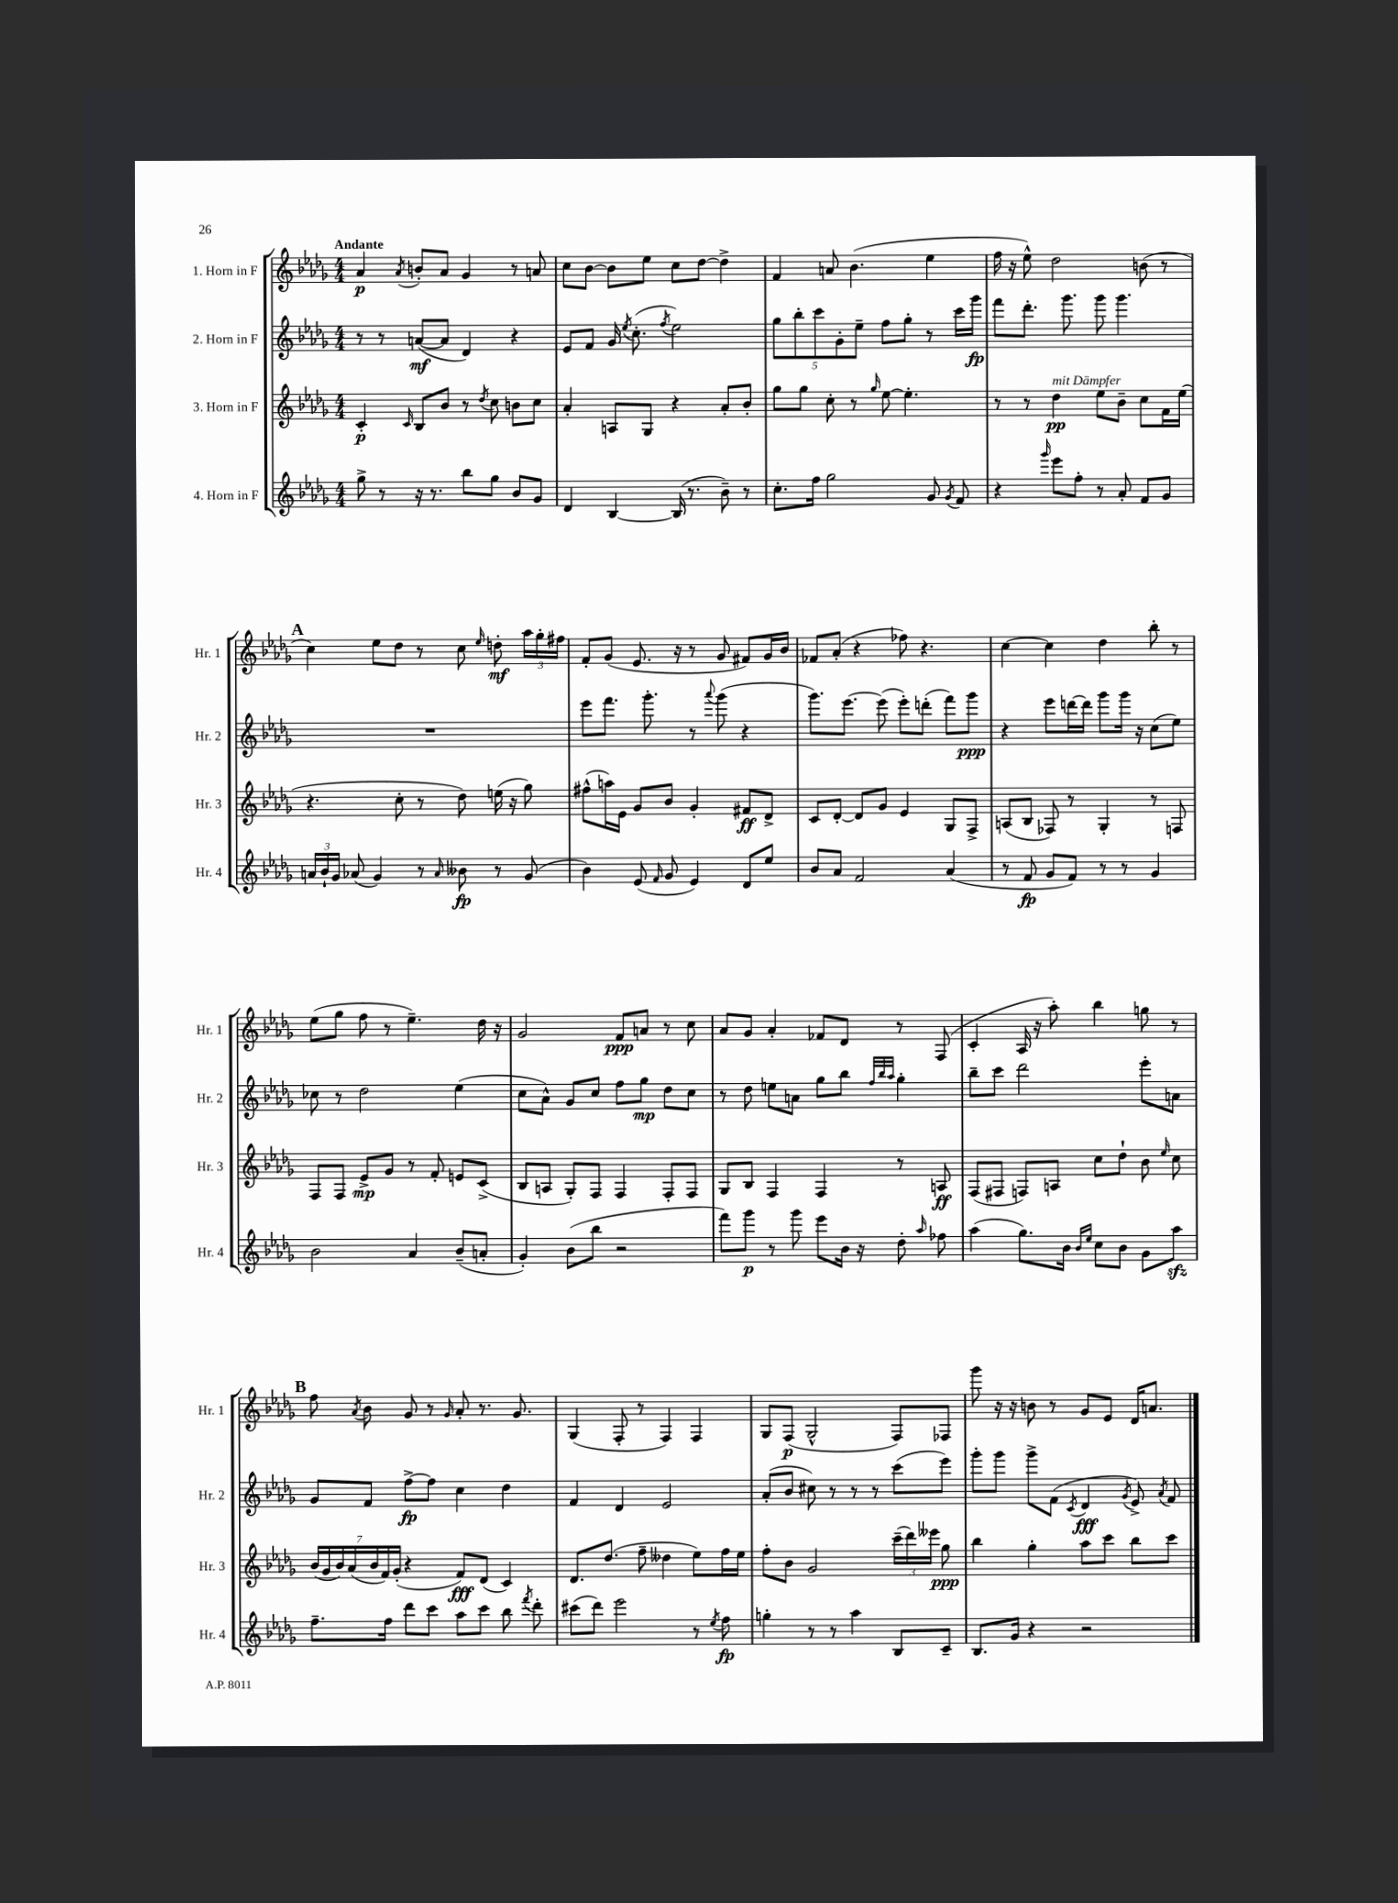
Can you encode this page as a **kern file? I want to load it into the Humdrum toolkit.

**kern	**kern	**kern	**kern
*staff4	*staff3	*staff2	*staff1
*clefG2	*clefG2	*clefG2	*clefG2
*k[b-e-a-d-g-]	*k[b-e-a-d-g-]	*k[b-e-a-d-g-]	*k[b-e-a-d-g-]
*M4/4	*M4/4	*M4/4	*M4/4
8gg-^\	4c'/	8r	4a-/
8r	.	8r	.
.	16qqc/	.	8qa-/
16r	8B-/L	([8a/L	8b'/L
8.r	.	.	.
.	8b-/J	8a/]J	8a-/J
8bb-\L	8r	4d-/)	4g-/
.	8qdd-/	.	.
8gg-\J	8cc\	.	.
8b-/L	8b\L	4r	8r
8g-/J	8cc\J	.	8a/
=	=	=	=
4d-/	4a-'/	8e-/L	8cc\L
.	.	8f/J	[8b-\J
[4B-/	8A/L	16g-/	8b-\]L
.	.	8qee-/	.
.	.	(8.cc'\	.
.	8G-/J	.	8ee-\J
.	.	8qff/	.
(16B-/]	4r	2ee-\)	8cc\L
8.r	.	.	.
.	.	.	[8dd-\J
8b-~\)	8a-'/L	.	4dd-^\]
8r	8b-'/J	.	.
=	=	=	=
8.cc'\L	8gg-\L	10gg-\L	4f/
.	.	10bb-'\	.
.	8gg-\J	.	.
16ff\Jk	.	.	.
.	.	10ccc\	.
2gg-\	8cc'\	.	8a/
.	.	10g-'\	.
.	8r	.	(4.b-\
.	.	10ee-~\J	.
.	16qqgg-/	.	.
.	[8ee-\	8ff\L	.
.	4.ee-'\]	8gg-'\J	.
8g-/	.	8r	4ee-\
8qg-/	.	.	.
8f/	.	16ccc\LL	.
.	.	16ggg-\JJ	.
=	=	=	=
4r	8r	8fff\L	16ff\
.	.	.	16r
.	8r	8.ddd-'\J	8ee-^^\)
16qqggg-/	.	.	.
8eee-\L	4dd-\	.	2dd-\
.	.	8.ggg-\	.
8ff'\J	.	.	.
8r	8ee-\L	8ggg-\	.
8a-'/	8b-~\J	4.ggg-\	.
8f/L	8cc\L	.	(8b\
8g-/J	16f\L	.	8r
.	(16ee-\JJ	.	.
=	=	=	=
24a/LL	4.r	1r	4cc\)
24b-`/	.	.	.
24g-/JJ	.	.	.
(8a-/	.	.	.
4g-/)	.	.	8ee-\L
.	8cc'\	.	8dd-\J
8r	8r	.	8r
16qqa-/	.	.	.
8b--\	8dd-\)	.	8cc\
.	.	.	16qqee-/
8r	(16ee\	.	8dd'\
.	16r	.	.
(8g-/	8gg-\)	.	24aa-\LL
.	.	.	24gg-'\
.	.	.	24ff#\JJ
=	=	=	=
4b-\)	(8ff#^^\L	8eee-\L	8f'/L
.	16aa\L)	8.fff\J	(8g-/J
.	16e-\JJ	.	.
(8e-/	8g-/L	.	8.e-/
.	.	8.ggg-'\	.
16qqf/	.	.	.
8g-/	8b-/J	.	.
.	.	.	16r
4e-/)	4g-'/	8r	8r
.	.	8qqaaa-/	.
.	.	(8ggg-\	8g-/
8d-/L	8f#/L	4r	8f#/L)
8ee-/J	8d-^/J	.	16g-/L
.	.	.	16b-/JJ
=	=	=	=
8b-/L	8c/L	8.ggg-\L)	8f-/L
8a-/J	[8d-'/J	.	(8a-'/J
.	.	[8.eee-\J	.
2f/	8d-/]L	.	4r
.	8g-/J	(8eee-\]	.
.	4e-/	8eee-'\L)	8ff-\)
.	.	(8ddd'\J	4.r
(4a-/	8G-/L	8fff\L)	.
.	8F^/J	8ggg-\J	.
=	=	=	=
8r	(8A/L	4r	[4cc\
8f/	8B-/J	.	.
8g-/L	8F-/)	8eee-\L	4cc\]
8f/J)	8r	[16ddd\L	.
.	.	16ddd\]JJ	.
8r	4G-'/	8ggg-\L	4dd-\
8r	.	16ggg-\Jk	.
.	.	16r	.
4g-/	8r	(8cc\L	8bb-'\
.	8F/	8ee-\J)	8r
=	=	=	=
2b-\	8F/L	8cc-\	(8ee-\L
.	8F/J	8r	8gg-\J
.	8e-^/L	2dd-\	8ff\
.	8g-/J	.	8r
4a-/	8r	.	4.ee-~\)
.	8f'/	.	.
(8b-~/L	8e/L	(4ee-\	.
8a'/J	(8c^/J	.	16dd-\
.	.	.	16r
=	=	=	=
4g-'/)	8B-/L	8cc\L	2g-/
.	8A/J	8a-^^\J)	.
(8b-\L	8G-'/L)	8g-/L	.
8bb-\J	8F/J	8cc/J	.
2r	4F/	8ff\L	8f/L
.	.	8gg-\J	8a/J
.	8F'/L	8dd-\L	8r
.	8F/J	8cc\J	8cc\
=	=	=	=
8fff\L)	8G-/L	8r	8a-/L
8ggg-\J	8B-/J	8dd-\	8g-/J
8r	4F/	8ee\L	4a-'/
8ggg-\	.	8a\J	.
8eee-\L	4F/	8gg-\L	8f-/L
16b-\Jk	.	8bb-\J	8d-/J
16r	.	.	.
.	.	32qqff/LLL	.
.	.	32qqbb-/	.
.	.	32qqaa-/JJJ	.
8dd-'\	8r	4gg-'\	8r
16qqaa-/	.	.	.
8ff-\	8A/	.	(8F/
=	=	=	=
(4aa-\	(8F/L	8bb-~\L	4c'/
.	8F#/J	8ccc\J	.
8.gg-\L)	8F/L)	2ddd-\	16A-/
.	.	.	16r
.	8A/J	.	8aa-'\)
16b-\Jk	.	.	.
16qqb-/LL	.	.	.
16qqee-/JJ	.	.	.
8cc\L	8cc\L	.	4bb-\
8b-\J	8dd-`\J	.	.
8g-\L	8b-\	8eee-'\L	8gg\
.	16qqee-/	.	.
8aa-\J	8cc\	8a\J	8r
=	=	=	=
8.ff~\L	(28b-/LL	8g-/L	8ff\
.	28g-/	.	.
.	28b-/)	.	.
.	(28a-/	.	.
.	.	.	8qa-/
.	.	8f/J	8b-\
.	28b-/	.	.
.	28f/)	.	.
16ff\Jk	.	.	.
.	(28g-'/JJ	.	.
8ddd-\L	4r	[8ff^\L	8g-/
8ccc\J	.	8ff\]J	8r
.	.	.	16qqg-/
8aa-\L	8f/L)	4cc\	8a-'/
8ccc\J	(8d-/J	.	8.r
8bb-\	4c/)	4dd-\	.
.	.	.	8.g-/
8qfff/	.	.	.
8ddd-'\	.	.	.
=	=	=	=
(8ccc#\L	8.d-/L	4f/	(4G-/
8ddd-\J)	.	.	.
.	(8.dd-/J	.	.
2eee-\	.	4d-/	8F'/
.	8ff~\	.	8r
.	4dd--\	2e-/	4F/)
8r	8ee-\L)	.	4F/
8qee-/	.	.	.
8ff\	16ff\L	.	.
.	16ee-\JJ	.	.
=	=	=	=
4gg'\	8ff'\L	(8a-'/L	8G-/L
.	8b-\J	8b-/J	(8F/J
8r	2g-/	8cc#\)	2G-^^/
8r	.	8r	.
4aa-\	.	8r	.
.	.	8r	.
8B-/L	(24ccc~\LL	(8ccc\L	8F/L)
.	24ddd-\)	.	.
.	24eee--\JJ	.	.
8c~/J	8gg-\	8eee-\J)	8F-/J
=	=	=	=
8.B-/L	4bb-\	8ggg-'\L	8ggg-\
.	.	8ggg-\J	16r
16g-/Jk	.	.	16r
4r	4gg-'\	8ggg-^\L	8b\
.	.	(8f\J	8r
.	.	8qc/	.
2r	8aa-\L	4d-/	8g-/L
.	8ccc\J	.	8e-/J
.	.	8qg-/	.
.	8bb-\L	8e-^/)	16d-/LK
.	.	.	8.a/J
.	.	8qa-/	.
.	8ccc\J	8f/	.
==	==	==	==
*-	*-	*-	*-
